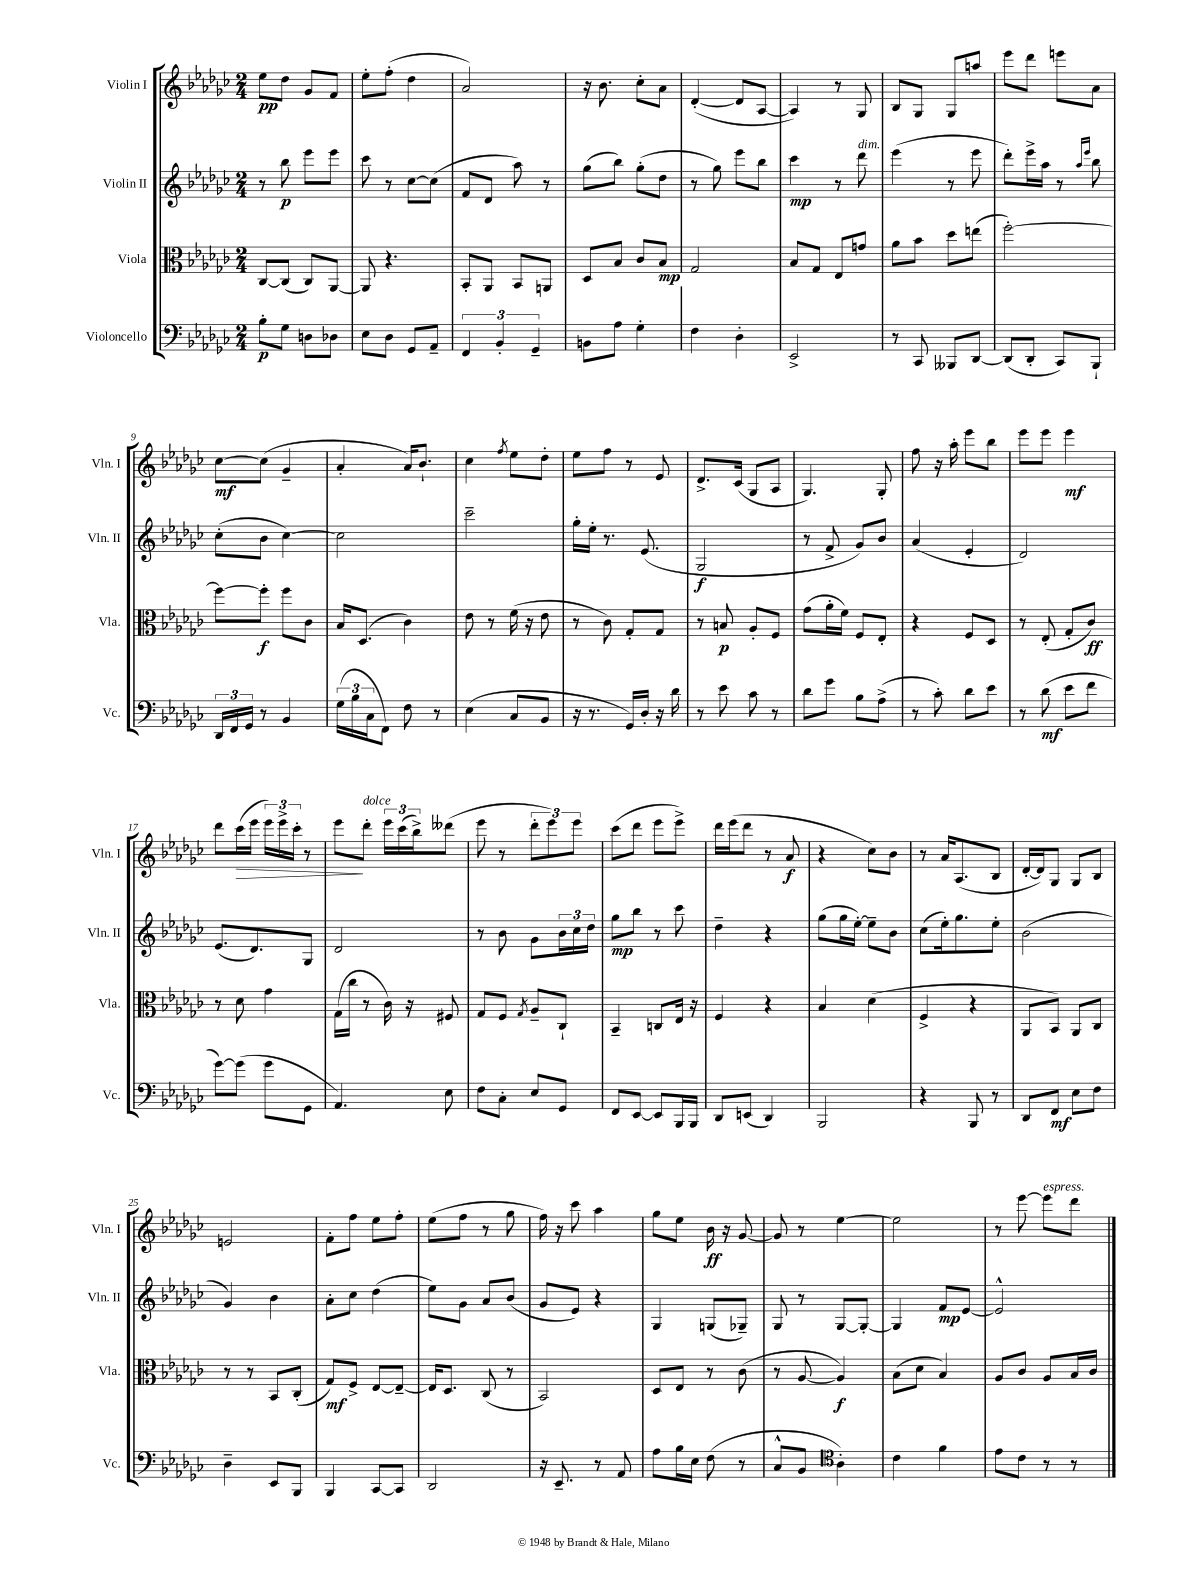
<<
\new StaffGroup <<
\new Staff = "s0" \with { instrumentName = "Violin I" shortInstrumentName = "Vln. I" } {
    \clef treble \key ges \major \numericTimeSignature \time 2/4
    ees''8\pp des''8 ges'8 f'8 |
    ees''8-. f''8-.( des''4 |
    aes'2) |
    r16 bes'8. ces''8-. aes'8 |
    des'4~-.( des'8 aes8~ |
    aes4) r8 ges8 |
    bes8 ges8 ges8 a''8 |
    ees'''8 des'''8 e'''8 aes'8 |
    ces''8~\mf ces''8( ges'4-- |
    aes'4-. aes'16) bes'8.-! |
    ces''4 \acciaccatura { f''8 } ees''8 des''8-. |
    ees''8 f''8 r8 ees'8 |
    des'8.-> ces'16( ges8 aes8 |
    ges4.) ges8-. |
    f''8 r16 aes''16-. ees'''8 bes''8 |
    ees'''8 ees'''8 ees'''4\mf |
    des'''8 ces'''16\>( ees'''16 \tuplet 3/2 { ees'''16) ees'''16-> ces'''16-. } r8 |
    ees'''8\! des'''8-.^\markup { \italic "dolce" } \tuplet 3/2 { ees'''16 ces'''16( bes''16->) } deses'''8( |
    ees'''8 r8 \tuplet 3/2 { des'''8-. ees'''8) ees'''8 } |
    ces'''8( des'''8 ees'''8 ees'''8->) |
    des'''16 ees'''16( des'''8 r8 aes'8\f |
    r4 ces''8) bes'8 |
    r8 aes'16 aes8.( bes8 |
    des'16~-. des'16) ges8 ges8 bes8 |
    e'2 |
    f'8-. f''8 ees''8 f''8-. |
    ees''8( f''8 r8 ges''8 |
    f''16) r16 ces'''8 aes''4 |
    ges''8 ees''8 bes'16\ff r16 ges'8~ |
    ges'8 r8 ees''4~ |
    ees''2 |
    r8 ees'''8~ ees'''8^\markup { \italic "espress." } des'''8 \bar "|." |
}
\new Staff = "s1" \with { instrumentName = "Violin II" shortInstrumentName = "Vln. II" } {
    \clef treble \key ges \major \numericTimeSignature \time 2/4
    r8 bes''8\p ees'''8 ees'''8 |
    ces'''8 r8 ces''8~ ces''8( |
    f'8 des'8 aes''8) r8 |
    ges''8( bes''8) ges''8-.( des''8 |
    r8 ges''8) ees'''8 bes''8 |
    ces'''4\mp r8 des'''8^\markup { \italic "dim." } |
    ees'''4( r8 ees'''8 |
    des'''8-.) ees'''16-> aes''16 r8 \grace { aes''16 ees'''16 } bes''8 |
    ces''8-.( bes'8 ces''4~) |
    ces''2 |
    ces'''2-- |
    ges''16-. ees''16-. r8. ees'8.( |
    ges2\f |
    r8 f'8-> ges'8) bes'8 |
    aes'4( ees'4-. |
    des'2) |
    ees'8.( des'8.) ges8 |
    des'2 |
    r8 bes'8 ges'8 \tuplet 3/2 { bes'16 ces''16 des''16 } |
    ges''8\mp bes''8 r8 ces'''8 |
    des''4-- r4 |
    ges''8( ges''16 ees''16~-.) ees''8-- bes'8 |
    ces''8( ees''16-.) ges''8. ees''8-. |
    bes'2( |
    ges'4) bes'4 |
    aes'8-. ces''8 des''4( |
    ees''8) ges'8 aes'8 bes'8( |
    ges'8 ees'8) r4 |
    ges4 g8( ges8--) |
    ges8 r8 ges8~ ges8~-. |
    ges4 f'8\mp ees'8~ |
    ees'2-^ \bar "|." |
}
\new Staff = "s2" \with { instrumentName = "Viola" shortInstrumentName = "Vla." } {
    \clef alto \key ges \major \numericTimeSignature \time 2/4
    ces8~ ces8( ces8) aes,8~ |
    aes,8 r4. |
    bes,8-. aes,8 bes,8 a,8 |
    des8 bes8 ces'8 bes8\mp |
    ges2 |
    bes8 ges8 ees8 g'8 |
    aes'8 bes'8 des''8 e''8( |
    f''2~-.) |
    f''8~ f''8-.\f f''8 ces'8 |
    bes16 des8.( ces'4) |
    ees'8 r8 f'16( r16 ees'8 |
    r8 ces'8) ges8-. ges8 |
    r8 b8\p aes8-. f8 |
    ges'8( aes'16-. f'16) f8 ees8-. |
    r4 f8 des8 |
    r8 ees8-.( ges8-. ces'8\ff) |
    r8 des'8 ges'4 |
    ges16( ces''16 r8 ces'16) r16 fis8 |
    ges8 f8 \acciaccatura { ges8 } aes8-- ces8-! |
    bes,4-- c8 ees16 r16 |
    f4 r4 |
    bes4 des'4( |
    f4-> r4 |
    aes,8 bes,8) aes,8 ces8 |
    r8 r8 bes,8 ces8-.( |
    ges8\mf) f8-> ees8~ ees8~-- |
    ees16 des8. ces8( r8 |
    bes,2) |
    des8 ees8 r8 ces'8( |
    r8 aes8~ aes4\f) |
    bes8( des'8 bes4) |
    aes8 ces'8 aes8 bes16 ces'16 \bar "|." |
}
\new Staff = "s3" \with { instrumentName = "Violoncello" shortInstrumentName = "Vc." } {
    \clef bass \key ges \major \numericTimeSignature \time 2/4
    bes8-.\p ges8 d8 des8 |
    ees8 des8 ges,8 aes,8-- |
    \tuplet 3/2 { f,4 bes,4-. ges,4-- } |
    b,8 aes8 ges4-. |
    f4 des4-. |
    ees,2-> |
    r8 ces,8 beses,,8 des,8~ |
    des,8( des,8-. ces,8) bes,,8-! |
    \tuplet 3/2 { des,16 f,16 ges,16 } r8 bes,4 |
    \tuplet 3/2 { ges16( bes16 ces16 } f,8) f8 r8 |
    ees4( ces8 bes,8 |
    r16 r8. ges,16) des16-. r16 des'16 |
    r8 ees'8 ces'8 r8 |
    des'8 ges'8 bes8 aes8->( |
    r8 ces'8-.) des'8 ees'8 |
    r8 des'8\mf( ees'8 f'8 |
    ges'8~) ges'8( ges'8 ges,8 |
    aes,4.) ees8 |
    f8 ces8-. ees8 ges,8 |
    f,8 ees,8~ ees,8 bes,,16 bes,,16 |
    des,8 e,8( des,4) |
    bes,,2 |
    r4 bes,,8 r8 |
    des,8 f,8\mf ees8 f8 |
    des4-- ees,8 bes,,8 |
    bes,,4 ces,8~ ces,8 |
    des,2 |
    r16 ees,8.-- r8 aes,8 |
    aes8 bes16 ees16 f8( r8 |
    ces8-^ bes,8 \clef tenor aes4-.) |
    ces'4 f'4 |
    ees'8 ces'8 r8 r8 \bar "|." |
}
>>
>>
